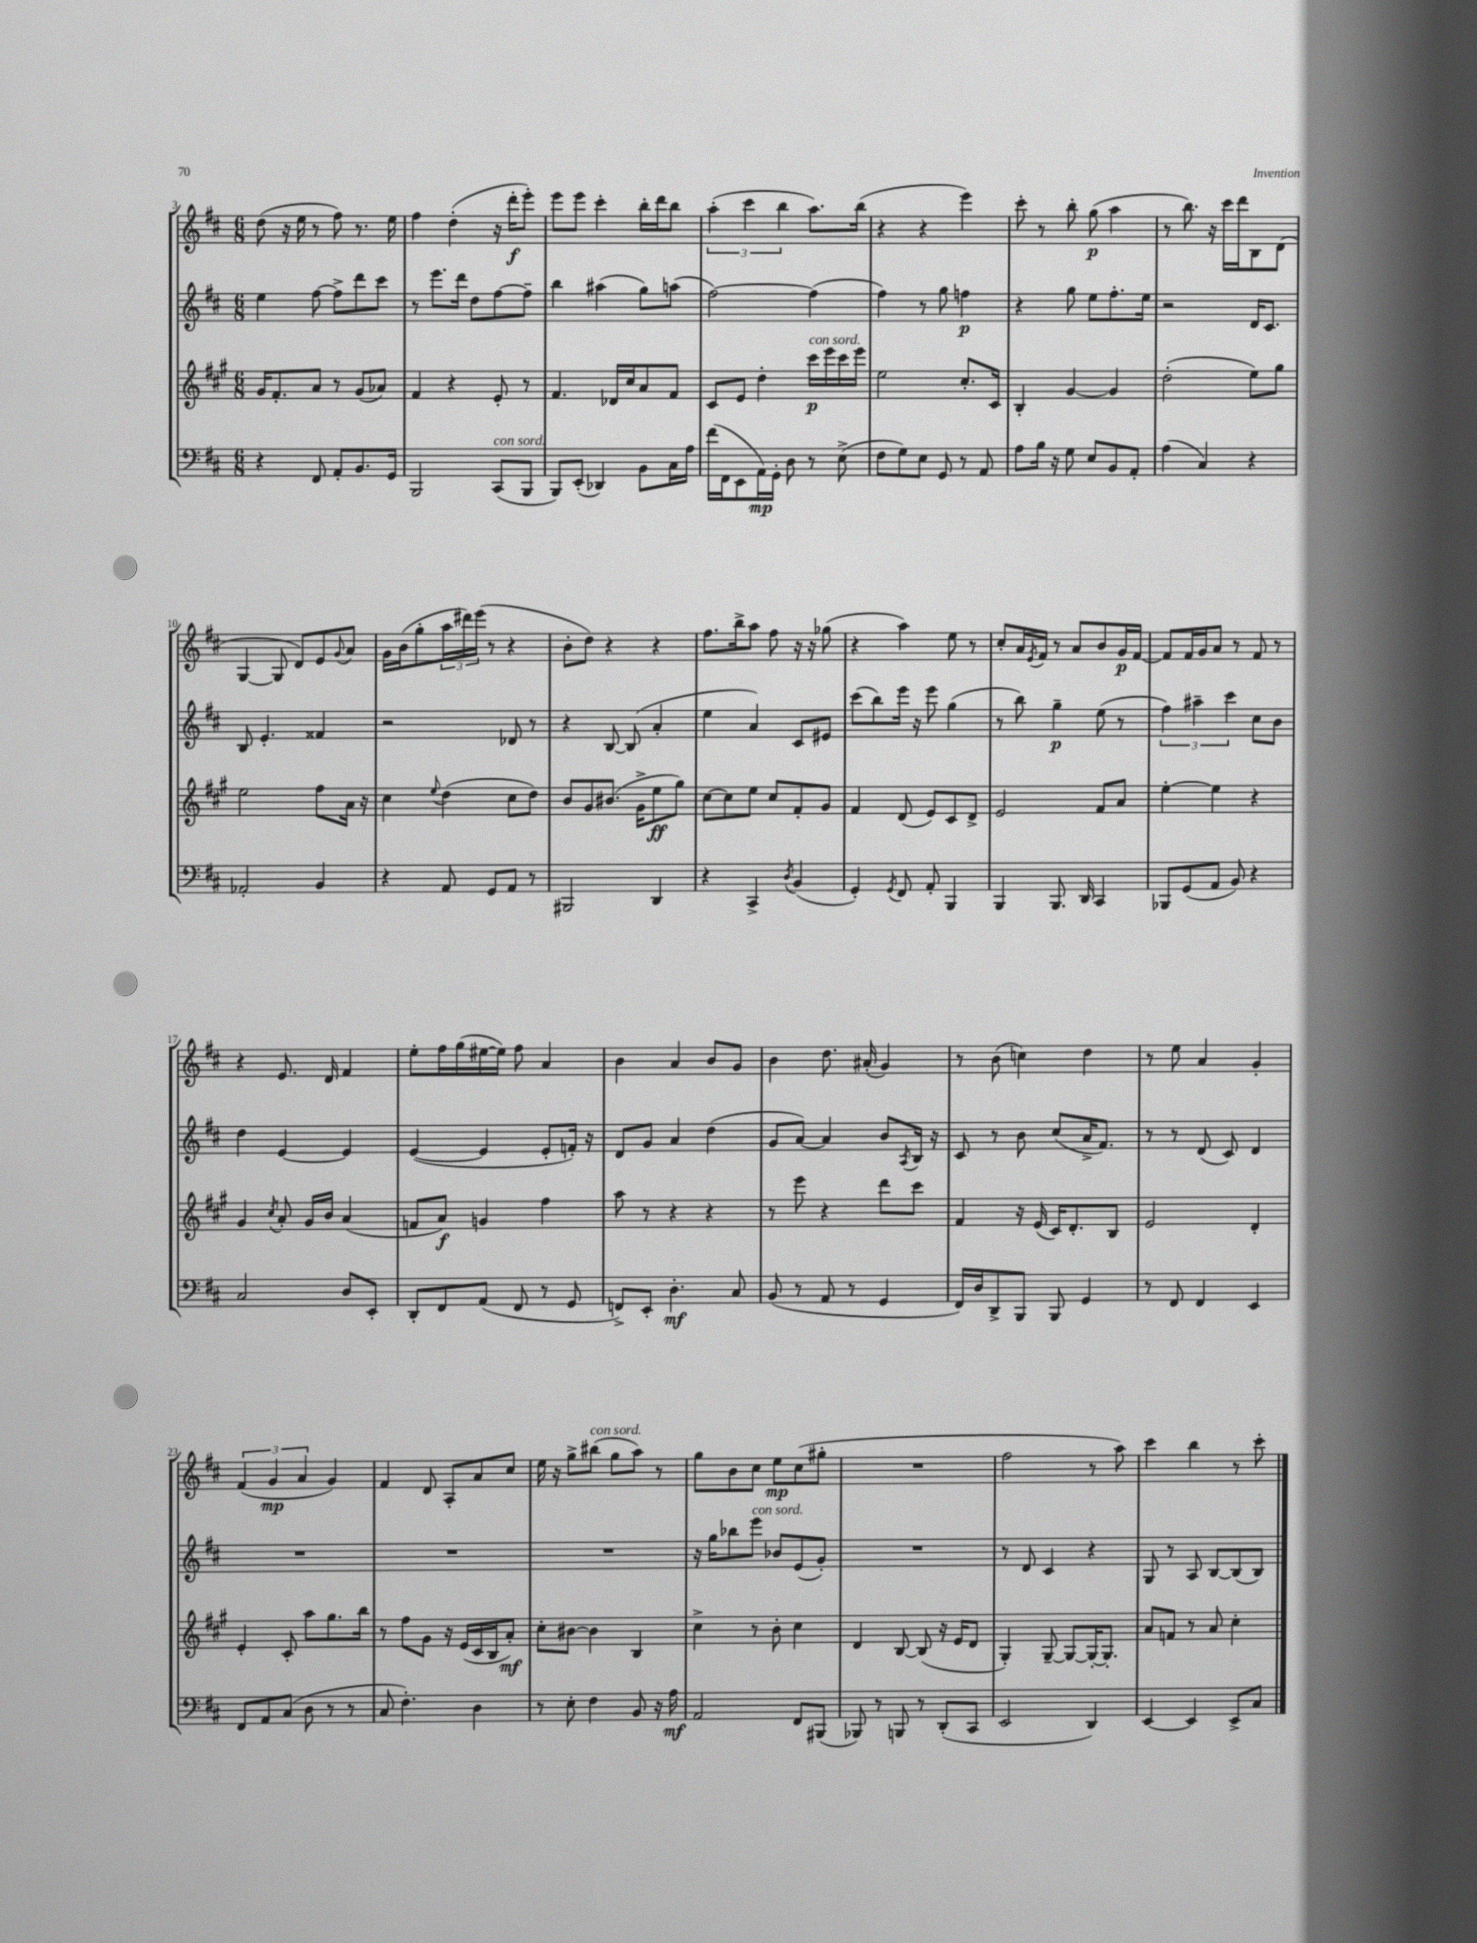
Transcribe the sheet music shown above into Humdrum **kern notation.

**kern	**dynam	**kern	**dynam	**kern	**dynam	**kern	**dynam
*part4	*part4	*part3	*part3	*part2	*part2	*part1	*part1
*staff4	*staff4	*staff3	*staff3	*staff2	*staff2	*staff1	*staff1
*clefF4	*	*clefG2	*	*clefG2	*	*clefG2	*
*k[f#c#]	*	*k[f#c#g#]	*	*k[f#c#]	*	*k[f#c#]	*
*M6/8	*	*M6/8	*	*M6/8	*	*M6/8	*
=3	=3	=3	=3	=3	=3	=3	=3
4r	.	16g#/KL	.	4ee\	.	(8dd\	.
.	.	8.f#'/	.	.	.	.	.
.	.	.	.	.	.	16r	.
.	.	.	.	.	.	16ee\	.
8FF#/	.	8a/J	.	[8ff#\	.	8r	.
8AA'/L	.	8r	.	8ff#^\L]	.	8ff#\)	.
8.BB/	.	(8g#/L	.	8ddd\	.	8.r	.
.	.	8a-X/J)	.	8ccc#\J	.	.	.
16GG/Jk	.	.	.	.	.	16ee\	.
=4	=4	=4	=4	=4	=4	=4	=4
2BBB/	.	4f#/	.	8r	.	4ff#\	.
.	.	.	.	8.eee\L	.	.	.
.	.	4r	.	.	.	(4dd'\	.
.	.	.	.	16ddd\Jk	.	.	.
.	.	.	.	8dd\L	.	.	.
!LO:TX:a:i:t=con sord.	!	!	!	!	!	!	!
(8CC#/L	.	8e'/	.	[8ff#\	.	16r	.
.	.	.	.	.	.	16ddd'\KL	f
8BBB/J	.	8r	.	8ff#~\J]	.	8eee'\J)	.
=5	=5	=5	=5	=5	=5	=5	=5
8BBB/L)	.	4.f#/	.	4bb\	.	8eee\L	.
(8EE'/J	.	.	.	.	.	8eee\J	.
4DD-X/)	.	.	.	(4aa#X\	.	4ccc#'\	.
.	.	16d-X/LL	.	.	.	.	.
.	.	16cc#/J	.	.	.	.	.
8BB\L	.	8a/	.	8gg\L)	.	16bb'\LL	.
.	.	.	.	.	.	16ddd\J	.
16C#\L	.	8f#/J	.	(8aan\J	.	8bb\J	.
16A\JJ	.	.	.	.	.	.	.
=6	=6	=6	=6	=6	=6	=6	=6
(16f#\LL	.	8c#/L	.	[2ff#\)	.	(6aa'\	.
16FF#\J	.	.	.	.	.	.	.
8EE\	.	8e/J	.	.	.	.	.
.	.	.	.	.	.	6ccc#\	.
16AA\L)	mp	4dd'\	.	.	.	.	.
16GG'\JJ	.	.	.	.	.	.	.
.	.	.	.	.	.	6bb\	.
8D\	.	.	.	.	.	.	.
!	!	!LO:TX:a:i:t=con sord.	!	!	!	!	!
8r	.	16ccc#\LL	p	(4ff#\]	.	8.aa\L)	.
.	.	16eee\	.	.	.	.	.
(8E^\	.	16ccc#\	.	.	.	.	.
.	.	16eee\JJ	.	.	.	(16bb\Jk	.
=7	=7	=7	=7	=7	=7	=7	=7
8F#\L	.	2ee\	.	4ff#\)	.	4r	.
8G\)	.	.	.	.	.	.	.
8E\J	.	.	.	8r	.	4r	.
8GG/	.	.	.	8gg\	.	.	.
8r	.	8.cc#'/L	.	4ffn\	p	4eee\)	.
8AA/	.	.	.	.	.	.	.
.	.	16c#/Jk	.	.	.	.	.
=8	=8	=8	=8	=8	=8	=8	=8
8A\L	.	4B'/	.	4r	.	8ccc#'\	.
16B\Jk	.	.	.	.	.	8r	.
16r	.	.	.	.	.	.	.
8G\	.	[4g#/	.	8gg\	.	8bb'\	.
8E/L	.	.	.	8ee\L	.	(8gg\	p
8BB/	.	4g#/]	.	8.ff#'\	.	4aa\	.
8AA'/J	.	.	.	.	.	.	.
.	.	.	.	16ee\Jk	.	.	.
=9	=9	=9	=9	=9	=9	=9	=9
(4A\	.	(2dd'\	.	2r	.	8r	.
.	.	.	.	.	.	8.bb\)	.
4C#/)	.	.	.	.	.	.	.
.	.	.	.	.	.	16r	.
.	.	.	.	.	.	16ccc#\LL	.
.	.	.	.	.	.	16ddd\J	.
4r	.	8ee\L)	.	16d/KL	.	8B\	.
.	.	.	.	8.c#/J	.	.	.
.	.	8gg#\J	.	.	.	(8d\J	.
!!LO:LB:g=z
=10	=10	=10	=10	=10	=10	=10	=10
2AA-X'/	.	2ee\	.	8B/	.	[4G/	.
.	.	.	.	4.e'/	.	.	.
.	.	.	.	.	.	8G/]	.
.	.	.	.	.	.	8d/L)	.
4BB/	.	8ff#\L	.	4f##X/	.	8e/	.
.	.	.	.	.	.	8qqg/	.
.	.	16a\Jk	.	.	.	8a/J	.
.	.	16r	.	.	.	.	.
=11	=11	=11	=11	=11	=11	=11	=11
4r	.	4cc#\	.	2r	.	16g\LL	.
.	.	.	.	.	.	(16b\J	.
.	.	.	.	.	.	8gg'\	.
.	.	8qqee/	.	.	.	.	.
8AA/	.	(4dd\	.	.	.	24aa\L	.
.	.	.	.	.	.	24ddd#X\)	.
.	.	.	.	.	.	(24eee\JJ	.
8GG/L	.	.	.	.	.	8r	.
8AA/J	.	8cc#\L	.	8d-X/	.	4r	.
8r	.	8dd\J)	.	8r	.	.	.
=12	=12	=12	=12	=12	=12	=12	=12
2BBB#X/	.	8b/L	.	4r	.	8b'\L	.
.	.	8g#/	.	.	.	8dd\J)	.
.	.	(8.b#X/J	.	[8B/	.	4r	.
.	.	.	.	(8B/]	.	.	.
.	.	16g#^\KL	.	.	.	.	.
4DD/	.	8ee\	ff	4a'/	.	4r	.
.	.	8gg#\J)	.	.	.	.	.
=13	=13	=13	=13	=13	=13	=13	=13
4r	.	[8cc#\L	.	4ee\	.	8.ff#\L	.
.	.	8cc#\]	.	.	.	.	.
.	.	.	.	.	.	16bb^\k	.
4CC#^/	.	8ee\J	.	4a/)	.	8aa\J	.
.	.	8cc#/L	.	.	.	8ff#\	.
8qD/	.	.	.	.	.	.	.
(4BB/	.	8f#'/	.	8c#/L	.	16r	.
.	.	.	.	.	.	16r	.
.	.	8g#/J	.	8e#X/J	.	(8gg-X\	.
=14	=14	=14	=14	=14	=14	=14	=14
4GG'/)	.	4f#/	.	(8ccc#\L	.	4r	.
.	.	.	.	8bb\)	.	.	.
8qGG/	.	.	.	.	.	.	.
8FF#/	.	(8d/	.	16eee\Jk	.	4aa\)	.
.	.	.	.	16r	.	.	.
8AA'/	.	8e/L)	.	8eee\	.	.	.
4BBB/	.	8c#/	.	(4gg\	.	8ee\	.
.	.	8d^/J	.	.	.	8r	.
=15	=15	=15	=15	=15	=15	=15	=15
4BBB/	.	2e/	.	8r	.	8cc#'/L	.
.	.	.	.	8bb\)	.	16a/L	.
.	.	.	.	.	.	8qe/	.
.	.	.	.	.	.	16f#/JJ	.
8.BBB/	.	.	.	4gg~\	p	8r	.
.	.	.	.	.	.	8a/L	.
16DD/	.	.	.	.	.	.	.
4CC#/	.	8f#/L	.	(8ee\	.	8b/	.
.	.	8a/J	.	8r	.	16g/L	p
.	.	.	.	.	.	[16f#/JJ	.
=16	=16	=16	=16	=16	=16	=16	=16
8BBB-X/L	.	[4ee'\	.	6ff#\)	.	8f#/L]	.
(8GG/	.	.	.	.	.	16f#/L	.
.	.	.	.	6aa#X~\	.	.	.
.	.	.	.	.	.	16g/J	.
8AA/J	.	4ee\]	.	.	.	8a/J	.
.	.	.	.	6ccc#\	.	.	.
8BB/)	.	.	.	.	.	8r	.
4r	.	4r	.	8cc#\L	.	8f#/	.
.	.	.	.	8b\J	.	8r	.
!!LO:LB:g=z
=17	=17	=17	=17	=17	=17	=17	=17
2C#/	.	4g#/	.	4dd\	.	4r	.
.	.	8qcc#/	.	.	.	.	.
.	.	8a'/	.	[4e/	.	8.e/	.
.	.	16g#/LL	.	.	.	.	.
.	.	16b/JJ	.	.	.	16d/	.
8D/L	.	(4a/	.	4e/]	.	4f#/	.
8EE'/J	.	.	.	.	.	.	.
=18	=18	=18	=18	=18	=18	=18	=18
8DD'/L	.	8fn/L	.	([4e/	.	8ee'\L	.
8FF#/	.	8a/J)	f	.	.	16ff#\L	.
.	.	.	.	.	.	(16gg\	.
(8AA/J	.	4gn/	.	4e/]	.	[16ee#X\	.
.	.	.	.	.	.	16ee#\JJ])	.
8FF#/	.	.	.	.	.	8ff#\	.
8r	.	4ff#\	.	8e'/L	.	4a/	.
8GG/	.	.	.	16fn'/Jk)	.	.	.
.	.	.	.	16r	.	.	.
=19	=19	=19	=19	=19	=19	=19	=19
8FFn^/L)	.	8aa\	.	8d/L	.	4b\	.
8EE'/J	.	8r	.	8g/J	.	.	.
4.D'\	mf	4r	.	4a/	.	4a/	.
.	.	4r	.	(4dd\	.	8b/L	.
8C#/	.	.	.	.	.	8g/J	.
=20	=20	=20	=20	=20	=20	=20	=20
(8BB/	.	8r	.	8g/L	.	4b\	.
8r	.	8eee\	.	[8a/J)	.	.	.
8AA/	.	4r	.	4a/]	.	8.dd\	.
8r	.	.	.	.	.	.	.
.	.	.	.	.	.	(16a#X'/	.
4GG/	.	8ddd\L	.	8b/L	.	4g/)	.
.	.	.	.	8qA/	.	.	.
.	.	8ccc#\J	.	16B/Jk	.	.	.
.	.	.	.	16r	.	.	.
=21	=21	=21	=21	=21	=21	=21	=21
16FF#/LL)	.	4f#/	.	8c#/	.	8r	.
16D/J	.	.	.	.	.	.	.
8DD^/	.	.	.	8r	.	(8b\	.
8BBB/J	.	16r	.	8b\	.	4ccn\)	.
.	.	(16e/	.	.	.	.	.
8BBB/	.	16c#/KL)	.	(8cc#/L	.	.	.
.	.	8.d'/	.	.	.	.	.
4GG/	.	.	.	16a^/K	.	4dd\	.
.	.	.	.	8.f#/J)	.	.	.
.	.	8B/J	.	.	.	.	.
=22	=22	=22	=22	=22	=22	=22	=22
8r	.	2e/	.	8r	.	8r	.
8FF#/	.	.	.	8r	.	8ee\	.
4FF#/	.	.	.	(8d/	.	4a/	.
.	.	.	.	8c#/)	.	.	.
4EE/	.	4d'/	.	4d/	.	4g'/	.
!!LO:LB:g=z
=23	=23	=23	=23	=23	=23	=23	=23
8FF#/L	.	4e'/	.	2.r	.	(6f#/	.
8AA/	.	.	.	.	.	.	.
.	.	.	.	.	.	6g/	mp
(8C#/J	.	8c#'/	.	.	.	.	.
.	.	.	.	.	.	6a/	.
8D\	.	8aa\L	.	.	.	.	.
8r	.	8.gg#\	.	.	.	4g/)	.
8r	.	.	.	.	.	.	.
.	.	16bb\Jk	.	.	.	.	.
=24	=24	=24	=24	=24	=24	=24	=24
8C#/	.	8r	.	2.r	.	4f#/	.
4.F#'\)	.	8ff#\L	.	.	.	.	.
.	.	8g#\J	.	.	.	8d/	.
.	.	16r	.	.	.	8A'/L	.
.	.	(16e/LL	.	.	.	.	.
4D\	.	16c#/	.	.	.	8a/	.
.	.	16B/J	.	.	.	.	.
.	.	8a'/J)	mf	.	.	8cc#/J	.
=25	=25	=25	=25	=25	=25	=25	=25
8r	.	8cc#'\L	.	2.r	.	16ee\	.
.	.	.	.	.	.	16r	.
8E'\	.	[8b#X\J	.	.	.	8gg^\L	.
!	!	!	!	!	!	!LO:TX:a:i:t=con sord.	!
4F#\	.	4b#\]	.	.	.	(8bb#X\J	.
.	.	.	.	.	.	8gg\L	.
8BB/	.	4B/	.	.	.	8aa\J)	.
16r	.	.	.	.	.	8r	.
16A\	mf	.	.	.	.	.	.
=26	=26	=26	=26	=26	=26	=26	=26
2AA/	.	4cc#^\	.	16r	.	8gg\L	.
.	.	.	.	16gg\KL	.	.	.
.	.	.	.	8bb-X\	.	8b\	.
!	!	!	!	!LO:TX:a:i:t=con sord.	!	!	!
.	.	8r	.	8eee\J	.	8cc#\J	.
.	.	8b'\	.	8b-X/L	.	8ee\L	mp
8FF#/L	.	4cc#\	.	(8e/	.	(8cc#\	.
(8BBB#X/J	.	.	.	8g'/J)	.	8gg#X'\J	.
=27	=27	=27	=27	=27	=27	=27	=27
8BBB-X/)	.	4d/	.	2.r	.	2.r	.
8r	.	.	.	.	.	.	.
8BBBn/	.	[8B/	.	.	.	.	.
8r	.	(8B/]	.	.	.	.	.
(8DD'/L	.	16r	.	.	.	.	.
.	.	16e/KL	.	.	.	.	.
8CC#/J	.	8d/J	.	.	.	.	.
=28	=28	=28	=28	=28	=28	=28	=28
2EE/	.	4G#'/)	.	8r	.	2ff#\	.
.	.	.	.	8d/	.	.	.
.	.	[8G#~/	.	4c#/	.	.	.
.	.	8G#/L_	.	.	.	.	.
4DD/)	.	16G#'/K_	.	4r	.	8r	.
.	.	8.G#'/J]	.	.	.	.	.
.	.	.	.	.	.	8aa\)	.
=29	=29	=29	=29	=29	=29	=29	=29
[4EE/	.	8a/L	.	8G/	.	4ccc#\	.
.	.	8fn/J	.	8r	.	.	.
4EE/]	.	8r	.	8A/	.	4bb\	.
.	.	8a/	.	[8B/L	.	.	.
8EE^/L	.	4cc#'\	.	(8B/]	.	8r	.
8C#/J	.	.	.	8B/J)	.	8ccc#'\	.
==	==	==	==	==	==	==	==
*-	*-	*-	*-	*-	*-	*-	*-
